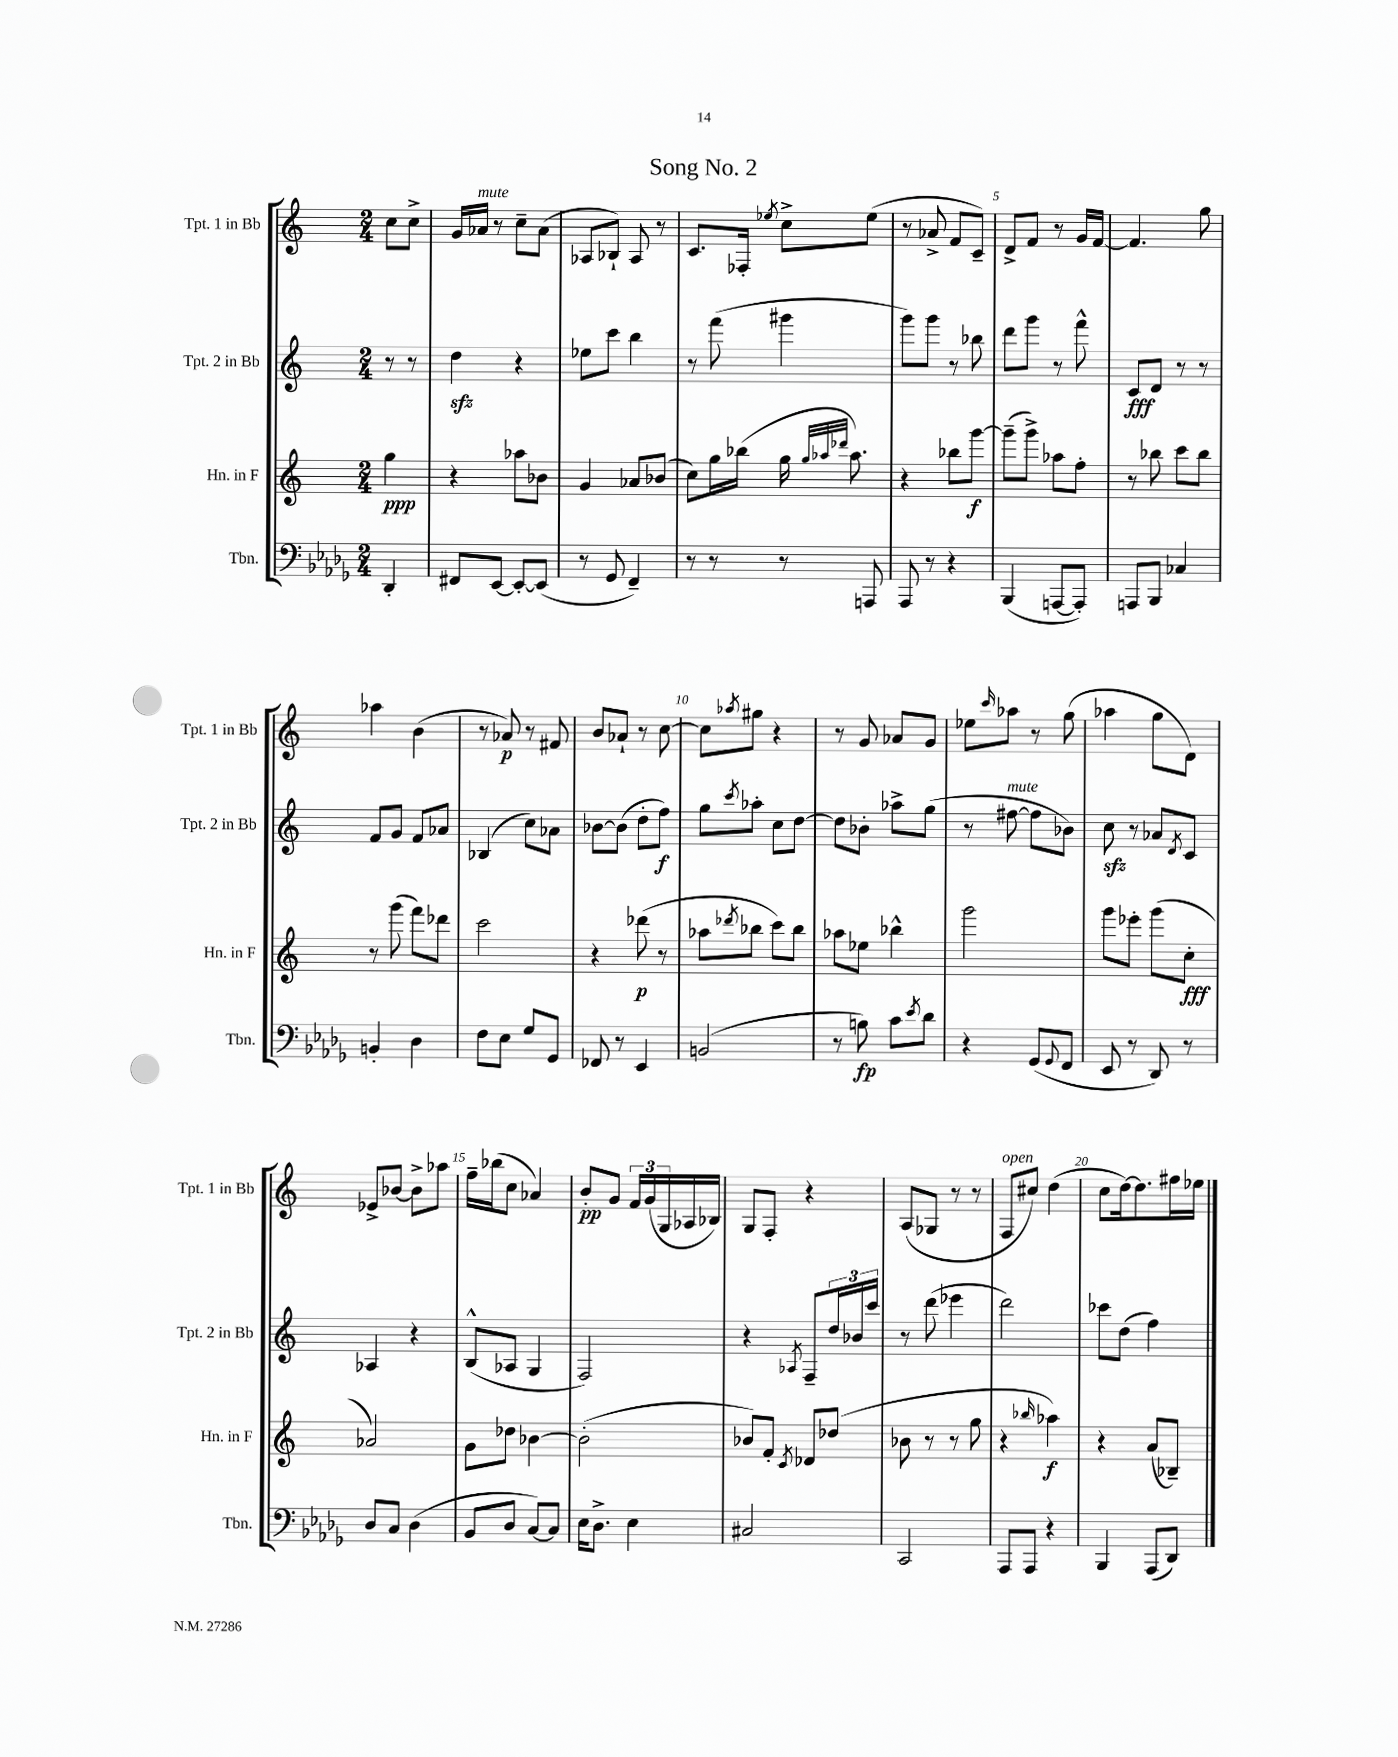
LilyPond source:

\header { title = "Song No. 2" }
<<
\new StaffGroup <<
\new Staff = "s0" \with { instrumentName = "Tpt. 1 in Bb" shortInstrumentName = "Tpt. 1 in Bb" } {
    \clef treble \key c \major \numericTimeSignature \time 2/4 \partial 4
    c''8 c''8-> |
    g'16 aes'16^\markup { \italic "mute" } r8 c''8-- aes'8( |
    aes8 bes8-!) aes8 r8 |
    c'8. fes16-. \acciaccatura { ees''8 } c''8-> ees''8( |
    r8 aes'8-> f'8 c'8--) |
    d'8-> f'8 r8 g'16 f'16~ |
    f'4. g''8 |
    aes''4 b'4( |
    r8 aes'8\p) r8 fis'8 |
    b'8 aes'8-! r8 c''8~ |
    c''8 \acciaccatura { aes''8 } gis''8 r4 |
    r8 g'8 aes'8 g'8 |
    ees''8 \grace { c'''16 } aes''8 r8 g''8( |
    aes''4 g''8 d'8) |
    ees'8-> bes'8~ bes'8-> aes''8 |
    f''16-- bes''16( c''8 aes'4) |
    b'8-.\pp g'8 \tuplet 3/2 { f'16 g'16( g16 } aes16 bes16) |
    g8 f8-. r4 |
    a8( ges8 r8 r8 |
    f8^\markup { \italic "open" } cis''8) d''4( |
    c''8 d''16~) d''8. fis''16 ees''16 \bar "|." |
}
\new Staff = "s1" \with { instrumentName = "Tpt. 2 in Bb" shortInstrumentName = "Tpt. 2 in Bb" } {
    \clef treble \key c \major \numericTimeSignature \time 2/4 \partial 4
    r8 r8 |
    d''4\sfz r4 |
    ees''8 c'''8 b''4 |
    r8 f'''8( gis'''4 |
    g'''8) g'''8 r8 bes''8 |
    d'''8 g'''8 r8 f'''8-^ |
    c'8\fff d'8 r8 r8 |
    f'8 g'8 f'8 aes'8 |
    bes4( c''8) aes'8 |
    bes'8~ bes'8( d''8-. f''8\f) |
    g''8 \acciaccatura { c'''8 } aes''8-. c''8 d''8~ |
    d''8 bes'8-. aes''8-> g''8( |
    r8 fis''8~^\markup { \italic "mute" } fis''8 bes'8) |
    c''8\sfz r8 aes'8 \acciaccatura { d'8 } c'8 |
    aes4 r4 |
    b8-^( aes8 g4 |
    f2) |
    r4 \acciaccatura { aes8 } f8-- \tuplet 3/2 { d''16 bes'16 c'''16 } |
    r8 d'''8( ees'''4 |
    d'''2) |
    ces'''8 d''8( f''4) \bar "|." |
}
\new Staff = "s2" \with { instrumentName = "Hn. in F" shortInstrumentName = "Hn. in F" } {
    \clef treble \key c \major \numericTimeSignature \time 2/4 \partial 4
    g''4\ppp |
    r4 aes''8 bes'8 |
    g'4 aes'8 bes'8( |
    c''8) g''16 bes''16( g''16 \grace { g''32 aes''32 des'''32 } aes''8.) |
    r4 bes''8 g'''8~\f |
    g'''8--( g'''8->) aes''8 f''8-. |
    r8 bes''8 c'''8 bes''8 |
    r8 g'''8( f'''8) des'''8 |
    c'''2 |
    r4 des'''8\p( r8 |
    aes''8 \acciaccatura { des'''8 } bes''8 c'''8) bes''8 |
    aes''8 ees''8 bes''4-^ |
    g'''2 |
    g'''8 ees'''8-. g'''8( c''8-.\fff |
    aes'2) |
    g'8 des''8 bes'4~ |
    bes'2-.( |
    bes'8) f'8-. \acciaccatura { c'8 } des'8 des''8( |
    bes'8 r8 r8 g''8 |
    r4 \grace { bes''16 } aes''4\f) |
    r4 a'8( bes8--) \bar "|." |
}
\new Staff = "s3" \with { instrumentName = "Tbn." shortInstrumentName = "Tbn." } {
    \clef bass \key des \major \numericTimeSignature \time 2/4 \partial 4
    des,4-. |
    fis,8 ees,8~ ees,8~-. ees,8( |
    r8 ges,8 f,4--) |
    r8 r8 r8 a,,8 |
    aes,,8 r8 r4 |
    bes,,4( a,,8~ a,,8-.) |
    a,,8 bes,,8 ces4 |
    b,4-. des4 |
    f8 ees8 ges8 ges,8 |
    fes,8 r8 ees,4 |
    b,2( |
    r8 b8\fp) c'8 \acciaccatura { ees'8 } des'8 |
    r4 ges,8( \appoggiatura { ges,8 } f,8 |
    ees,8 r8 des,8) r8 |
    des8 c8 des4( |
    bes,8 des8 c8~) c8 |
    ees16 des8.-> ees4 |
    cis2 |
    c,2 |
    aes,,8 aes,,8 r4 |
    bes,,4 aes,,8( des,8) \bar "|." |
}
>>
>>
\layout { \context { \Score \override BarNumber.break-visibility = ##(#f #t #t) barNumberVisibility = #(every-nth-bar-number-visible 5) } }
